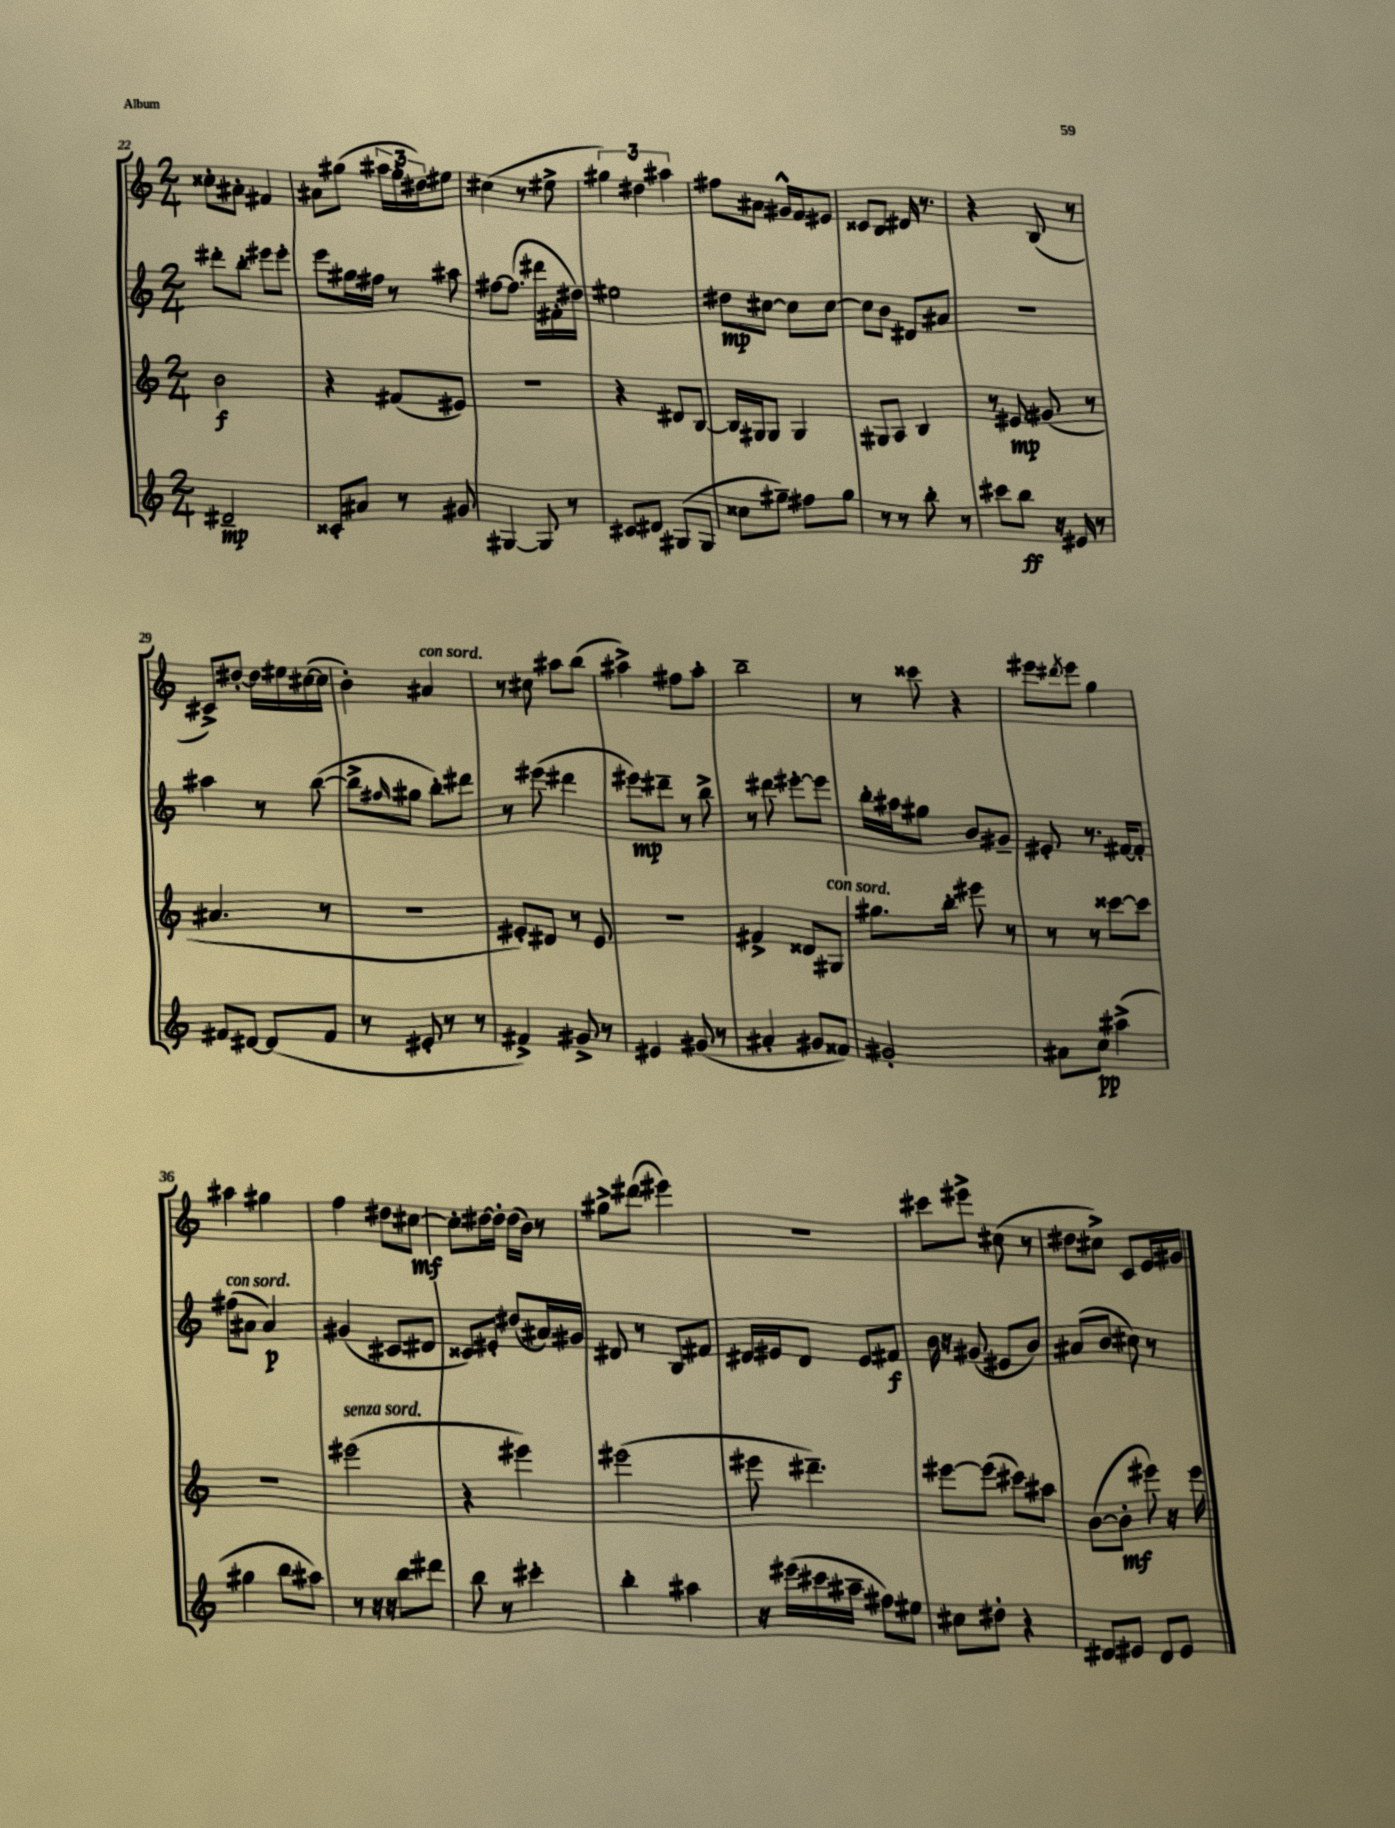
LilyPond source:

<<
\new StaffGroup <<
\new Staff = "s0" {
    \clef treble \key c \major \numericTimeSignature \time 2/4
    cisis''8-. ais'8-. fis'4 |
    ais'8 gis''8( \tuplet 3/2 { ais''16 gis''16-. dis''16) } eis''8 |
    cis''4( r8 eis''8-> |
    \tuplet 3/2 { gis''4) dis''4 ais''4 } |
    fis''8 ais'8 gis'16-^ f'16 eis'8 |
    cisis'8 b8 dis'16 r8. |
    r4 b8( r8 |
    cis'8->) dis''8~-. dis''16 eis''16 cis''16~( cis''16 |
    b'4-.) ais'4^\markup { \italic "con sord." } |
    r8 cis''8 ais''8 b''8( |
    ais''4->) fis''8 ais''8-. |
    b''2-- |
    r8 cisis'''8 r4 |
    eis'''8 \acciaccatura { dis'''8 } eis'''8 g''4 |
    ais''4 gis''4 |
    f''4 dis''8 cis''8~\mf |
    cis''8-. dis''16~ dis''16-. dis''16( b'16) r8 |
    gis''8-> dis'''8( eis'''4) |
    R2 |
    cis'''8 eis'''8-> cis''8( r8 |
    dis''8 cis''8->) c'8 e'16 gis'16 \bar "|." |
}
\new Staff = "s1" {
    \clef treble \key c \major \numericTimeSignature \time 2/4
    dis'''8-. b''8-. eis'''8 eis'''8-. |
    e'''8 gis''16 fis''16 r8 ais''8 |
    fis''8~ fis''8.( dis'''16 fis'16-. dis''16) |
    eis''2 |
    dis''8\mp cis''8~ cis''8 cis''8~ |
    cis''8 b'8 dis'8 ais'8 |
    r2 |
    ais''4 r8 b''8~( |
    b''8-> \grace { fis''16 } gis''8 b''8-.) dis'''8 |
    r8 eis'''8( dis'''4 |
    eis'''8\mp) dis'''8-- r8 b''8-> |
    r8 dis'''8 eis'''8~-. eis'''8 |
    b''16-. ais''16 gis''8 b'8 gis'8-- |
    eis'8-. r8. fis'16~ fis'8-. |
    fis''8^\markup { \italic "con sord." }( ais'8 ais'4\p) |
    gis'4( cis'8 dis'8 |
    cisis'8) eis'8-. dis''8( ais'16) gis'16 |
    dis'8 r8 b8 fis'8 |
    dis'16 eis'16 dis'8 eis'8 fis'8\f |
    b'16 r16 gis'8( eis'8 b'8) |
    ais'8( b'8 cis''8) r8 \bar "|." |
}
\new Staff = "s2" {
    \clef treble \key c \major \numericTimeSignature \time 2/4
    b'2\f |
    r4 fis'8( eis'8) |
    r2 |
    r4 dis'8 b8~ |
    b16 gis16 gis8 gis4 |
    gis8 a8 b4 |
    r8 eis'8\mp gis'8( r8 |
    ais'4. r8 |
    R2 |
    eis'8-.) dis'8 r8 eis'8 |
    r2 |
    fis'4-> disis'8 gis8^\markup { \italic "con sord." } |
    gis''8. b''16-. eis'''8 r8 |
    r8 r8 cisis'''8~ cisis'''8 |
    R2 |
    eis'''2^\markup { \italic "senza sord." }( |
    r4 eis'''4) |
    eis'''2( |
    eis'''8 dis'''4.--) |
    eis'''8~ eis'''8( cis'''8) ais''8 |
    b'8~( b'8-.\mf eis'''8) r16 eis'''16 \bar "|." |
}
\new Staff = "s3" {
    \clef treble \key c \major \numericTimeSignature \time 2/4
    dis'2--\mp |
    cisis'8-. ais'8 r8 gis'8 |
    gis4~ gis8 r8 |
    cis'8 dis'8 gis8( gis8 |
    cisis''8 gis''8--) fis''8 gis''8 |
    r8 r8 b''8-. r8 |
    cis'''8 b''8\ff r16 eis'16 r8 |
    fis'8 dis'8~ dis'8( fis'8 |
    r8 eis'8-. r8 r8 |
    fis'4->) gis'8-> r8 |
    eis'4 gis'8( r8 |
    ais'4-. gis'8 fisis'8) |
    gis'2-. |
    ais'8 c''8\pp ais''4->( |
    gis''4 b''8 ais''8) |
    r8 r16 r16 b''8 dis'''8 |
    b''8 r8 cis'''4-. |
    b''4-. ais''4 |
    r16 eis'''16( cis'''16 ais''16-- fis''8) eis''8 |
    cis''8 dis''8-. r4 |
    dis'8 eis'8 dis'8 eis'8 \bar "|." |
}
>>
>>
\layout { \context { \Score currentBarNumber = #22 } }
